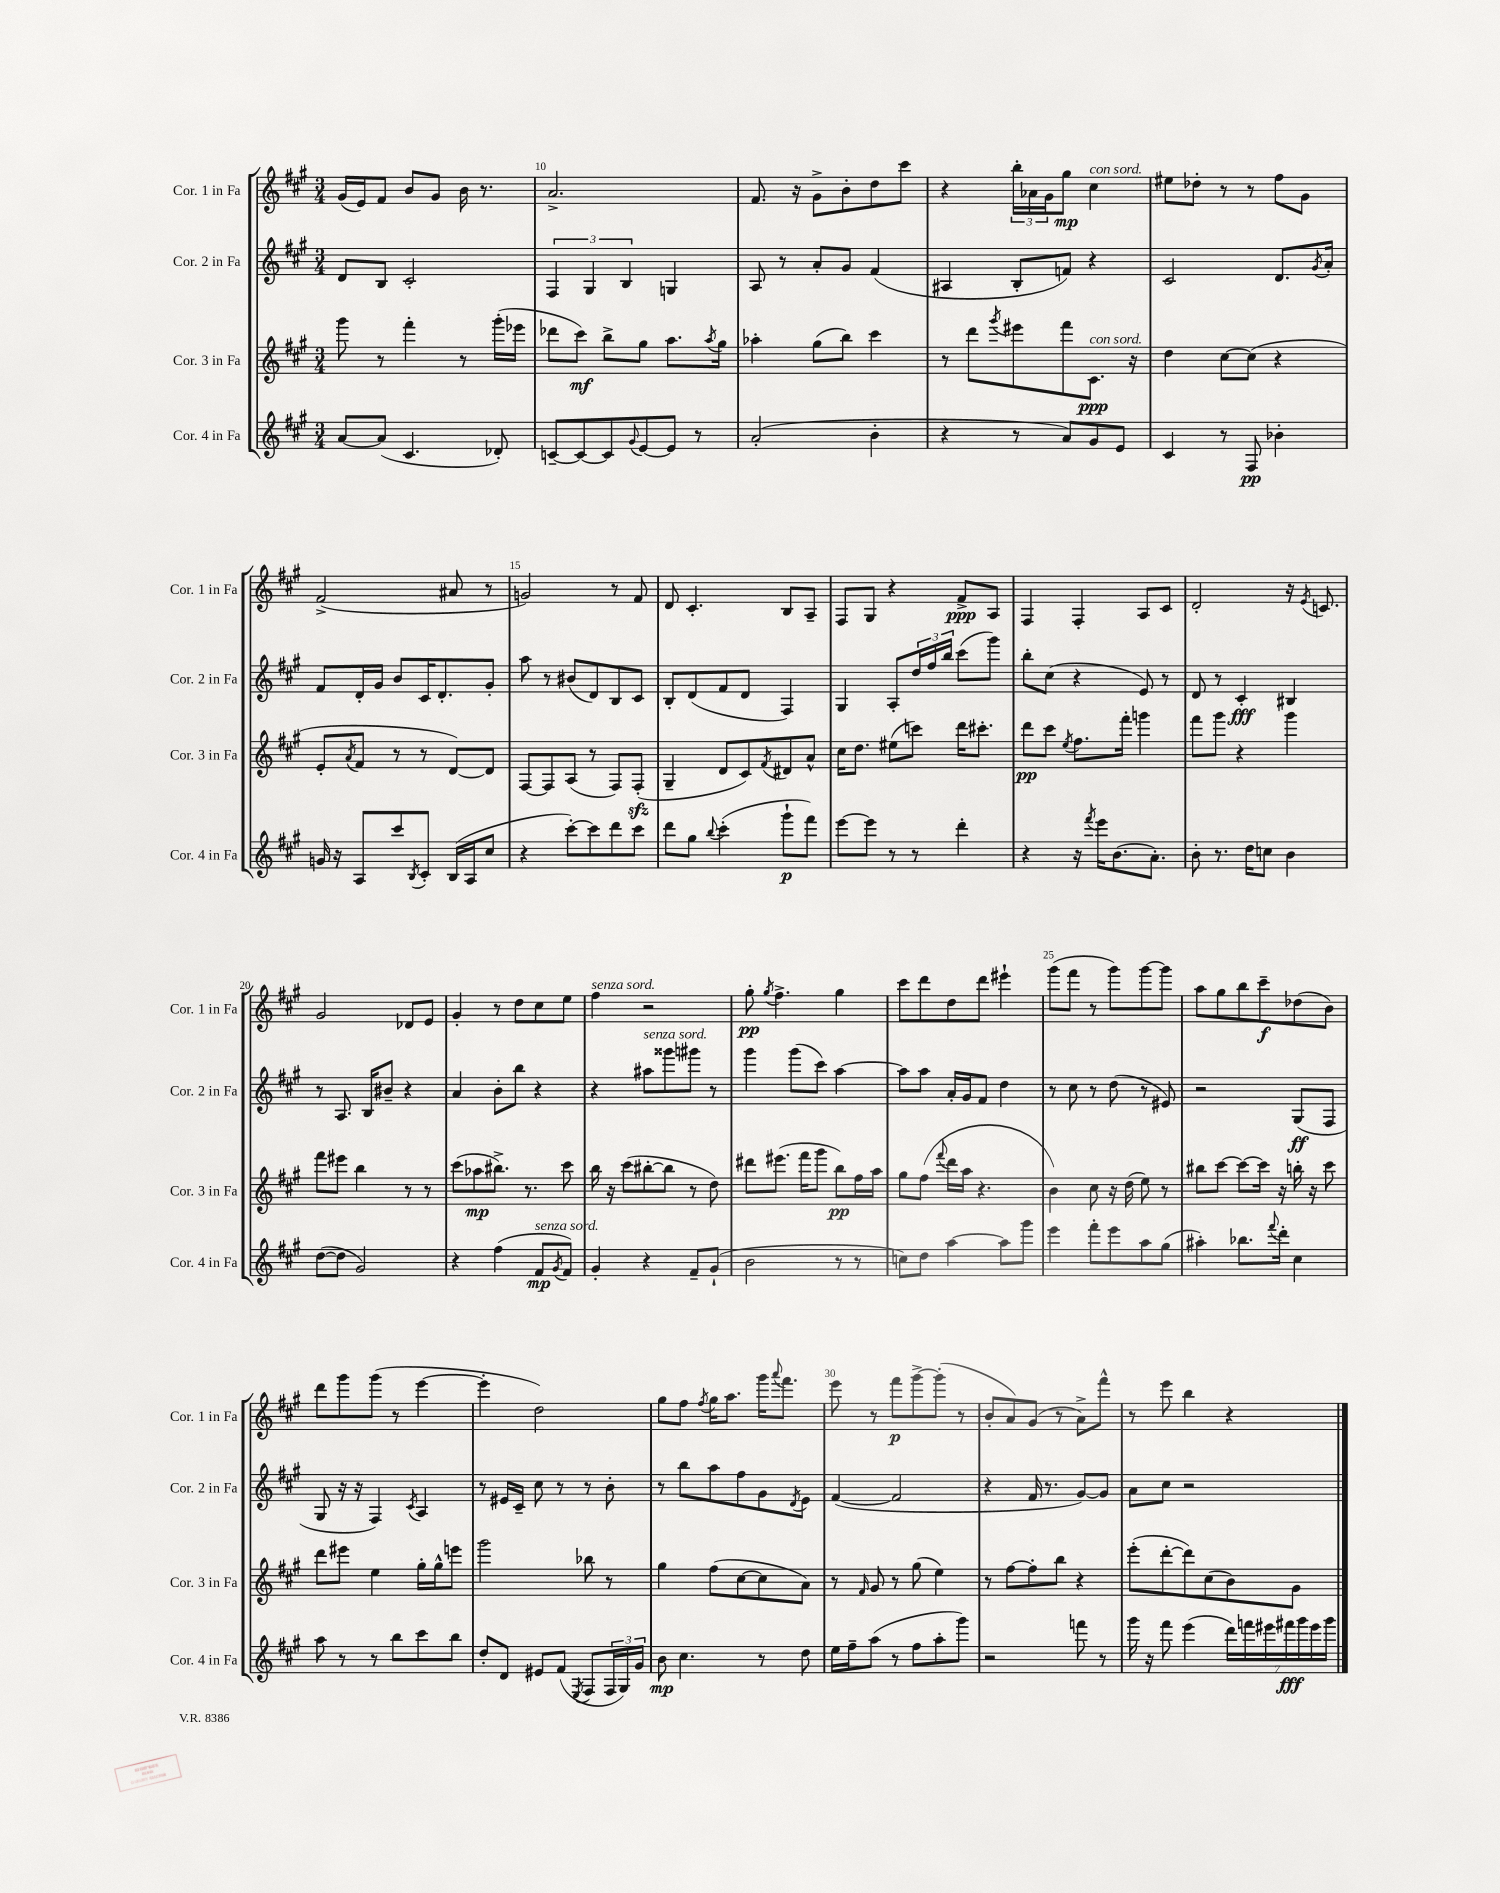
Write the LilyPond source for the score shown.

<<
\new StaffGroup <<
\new Staff = "s0" \with { instrumentName = "Cor. 1 in Fa" shortInstrumentName = "Cor. 1 in Fa" } {
    \clef treble \key a \major \numericTimeSignature \time 3/4
    gis'16( e'16) fis'8 b'8 gis'8 b'16 r8. |
    a'2.-> |
    fis'8. r16 gis'8-> b'8-. d''8 cis'''8 |
    r4 \tuplet 3/2 { b''16-. aes'16 gis'16 } gis''8\mp cis''4^\markup { \italic "con sord." } |
    eis''8 des''8-. r8 r8 fis''8 gis'8 |
    fis'2->( ais'8 r8 |
    g'2) r8 fis'8 |
    d'8 cis'4.-. b8 a8-- |
    fis8 gis8 r4 fis'8->\ppp a8 |
    fis4 fis4-. a8 cis'8 |
    d'2-. r16 \acciaccatura { e'8 } c'8. |
    gis'2 des'8 e'8 |
    gis'4-. r8 d''8 cis''8 e''8 |
    fis''4^\markup { \italic "senza sord." } r2 |
    gis''8-.\pp \acciaccatura { gis''8 } fis''4.-> gis''4 |
    cis'''8 d'''8 d''8 d'''8 eis'''4-! |
    gis'''8( fis'''8 r8 gis'''8) gis'''8~ gis'''8 |
    a''8 gis''8 b''8 cis'''8--\f des''8( b'8) |
    d'''8 gis'''8 gis'''8( r8 e'''4~ |
    e'''4-. d''2) |
    gis''8 fis''8 \acciaccatura { fis''8 } gis''16 a''8. gis'''16 \appoggiatura { a'''8 } fis'''8. |
    e'''8 r8 fis'''8\p gis'''8~-> gis'''8-.( r8 |
    b'8-. a'8) gis'8( r8 a'8->) fis'''8-^ |
    r8 e'''8 b''4 r4 \bar "|." |
}
\new Staff = "s1" \with { instrumentName = "Cor. 2 in Fa" shortInstrumentName = "Cor. 2 in Fa" } {
    \clef treble \key a \major \numericTimeSignature \time 3/4
    d'8 b8 cis'2-. |
    \tuplet 3/2 { fis4 gis4 b4 } g4 |
    a8 r8 a'8-. gis'8 fis'4( |
    ais4 b8-. f'8) r4 |
    cis'2 d'8. \acciaccatura { gis'8 } a'16-. |
    fis'8 d'16-. gis'16 b'8 cis'16 d'8.-. gis'8-. |
    a''8 r8 bis'8( d'8) b8 cis'8 |
    b8-. d'8( fis'8 d'8 fis4) |
    gis4 a8-. \tuplet 3/2 { d''16 fis''16 b''16 } cis'''8( gis'''8) |
    b''8-. cis''8( r4 e'8) r8 |
    d'8 r8 cis'4-.\fff bis4 |
    r8 a8. b16 bis'8-- r4 |
    a'4 b'8-. b''8 r4 |
    r4 ais''8^\markup { \italic "senza sord." } gisis'''8 gis'''8 r8 |
    gis'''4 gis'''8( cis'''8) a''4~ |
    a''8 a''8 a'16-. gis'16 fis'8 d''4 |
    r8 cis''8 r8 d''8( r8 eis'8) |
    r2 gis8\ff( fis8 |
    gis8 r16 r16 fis4) \acciaccatura { cis'8 } a4 |
    r8 eis'16 cis'16-- cis''8 r8 r8 b'8-. |
    r8 b''8 a''8 fis''8 gis'8 \acciaccatura { d'8 } e'8 |
    fis'4~( fis'2 |
    r4 fis'16 r8. gis'8~) gis'8 |
    a'8 cis''8 r2 \bar "|." |
}
\new Staff = "s2" \with { instrumentName = "Cor. 3 in Fa" shortInstrumentName = "Cor. 3 in Fa" } {
    \clef treble \key a \major \numericTimeSignature \time 3/4
    gis'''8 r8 fis'''4-. r8 gis'''16-.( ees'''16 |
    des'''8 cis'''8\mf) b''8-> gis''8 a''8. \acciaccatura { a''8 } gis''16 |
    aes''4-. gis''8( b''8) cis'''4 |
    r8 d'''8 \acciaccatura { gis'''8 } eis'''8 fis'''8 cis'8.\ppp^\markup { \italic "con sord." } r16 |
    d''4 cis''8~ cis''8( r4 |
    e'8-. \acciaccatura { a'8 } fis'8 r8 r8 d'8~) d'8 |
    fis8~ fis8 a8( r8 fis8) fis8-.\sfz( |
    gis4-- d'8 cis'8) \acciaccatura { fis'8 } dis'8 a'8-^ |
    cis''16 d''8. eis''8( c'''8) d'''16 cis'''8.-. |
    d'''8\pp cis'''8 \acciaccatura { e''8 } fis''8. fis'''16-. g'''4 |
    fis'''8 gis'''8 r4 gis'''4 |
    fis'''8 eis'''8 b''4 r8 r8 |
    cis'''8( aes''8\mp bis''8.->) r8. cis'''8 |
    b''16 r16 cis'''8( bis''8~-. bis''8 r8 d''8) |
    dis'''8 eis'''8.( fis'''16 gis'''8 b''8\pp) fis''16 a''16 |
    gis''8 fis''8( \appoggiatura { fis'''8 } d'''16 a''16 r4. |
    b'4) cis''8 r16 d''16( e''8) r8 |
    bis''8 cis'''8~ cis'''8~ cis'''16 r16 b''16-. r16 cis'''8 |
    d'''8 eis'''8 e''4 gis''16-. gis''16-^ e'''8 |
    gis'''2 bes''8 r8 |
    gis''4 fis''8( cis''8~ cis''8 a'8) |
    r8 \grace { fis'16 } gis'8 r8 gis''8( e''4) |
    r8 fis''8~ fis''8-. b''8 r4 |
    e'''8-.( d'''8~-. d'''8) cis''8( b'8) gis'8 \bar "|." |
}
\new Staff = "s3" \with { instrumentName = "Cor. 4 in Fa" shortInstrumentName = "Cor. 4 in Fa" } {
    \clef treble \key a \major \numericTimeSignature \time 3/4
    a'8~ a'8( cis'4. des'8-.) |
    c'8~-- c'8~ c'8 \appoggiatura { gis'8 } e'8~ e'8 r8 |
    a'2-.( b'4-. |
    r4 r8 a'8) gis'8 e'8 |
    cis'4 r8 fis8\pp bes'4-. |
    g'16 r16 a8 cis'''8 \acciaccatura { b8 } cis'8-. b16( a16 cis''8 |
    r4 cis'''8~-.) cis'''8 d'''8 cis'''8 |
    d'''8 gis''8 \appoggiatura { b''8 } cis'''4-.( gis'''8-!\p fis'''8) |
    e'''8~ e'''8 r8 r8 d'''4-. |
    r4 r16 \acciaccatura { fis'''8 } e'''16 b'8.( a'8.-.) |
    b'8-. r8. d''16 c''8 b'4 |
    d''8~( d''8 gis'2) |
    r4 fis''4( fis'8\mp^\markup { \italic "senza sord." } \acciaccatura { gis'8 } fis'8) |
    gis'4-. r4 fis'8-- gis'8-!( |
    b'2 r8 r8 |
    c''8) d''8 a''4~ a''8 gis'''8 |
    e'''4 fis'''8-. e'''8 a''8 gis''8( |
    ais''4-.) bes''8. \appoggiatura { fis'''8 } d'''16-. cis''4 |
    a''8 r8 r8 b''8 cis'''8 b''8 |
    d''8-. d'8 eis'8 fis'8( \acciaccatura { e8 } fis8 \tuplet 3/2 { fis16 gis16) gis'16 } |
    b'8\mp cis''4. r8 d''8 |
    e''16 fis''16-- a''8( r8 fis''8 a''8-. gis'''8) |
    r2 f'''8 r8 |
    gis'''16 r16 fis'''8 e'''4( \tuplet 7/4 { d'''16) f'''16 eis'''16 fis'''16\fff gis'''16 eis'''16 gis'''16 } \bar "|." |
}
>>
>>
\layout { \context { \Score currentBarNumber = #9 \override BarNumber.break-visibility = ##(#f #t #t) barNumberVisibility = #(every-nth-bar-number-visible 5) } }
